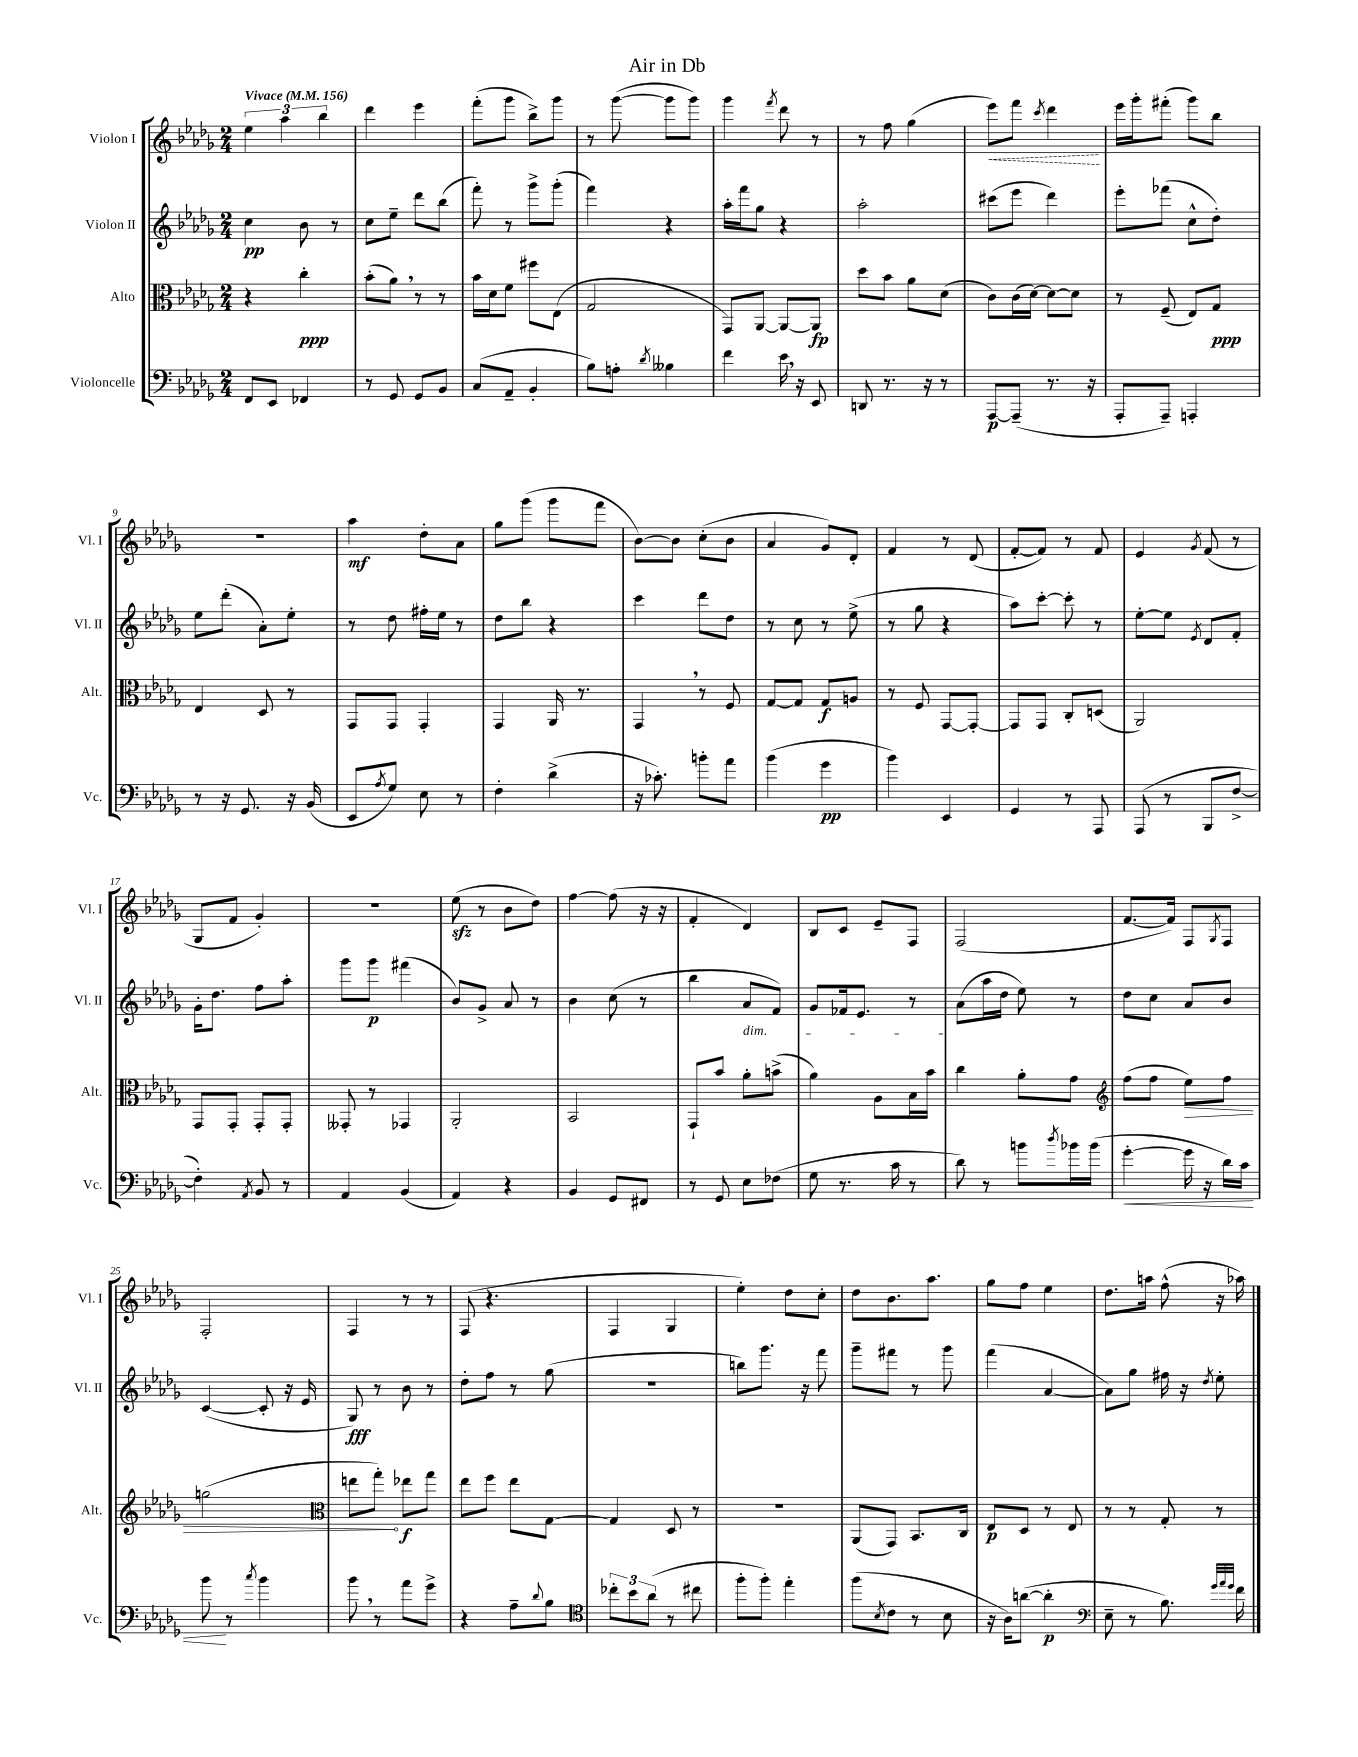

**kern	**dynam	**kern	**dynam	**kern	**dynam	**kern	**dynam
*part4	*part4	*part3	*part3	*part2	*part2	*part1	*part1
*staff4	*staff4	*staff3	*staff3	*staff2	*staff2	*staff1	*staff1
*I"Violoncelle	*	*I"Alto	*	*I"Violon II	*	*I"Violon I	*
*I'Vc.	*	*I'Alt.	*	*I'Vl. II	*	*I'Vl. I	*
*clefF4	*	*clefC3	*	*clefG2	*	*clefG2	*
*k[b-e-a-d-g-]	*	*k[b-e-a-d-g-]	*	*k[b-e-a-d-g-]	*	*k[b-e-a-d-g-]	*
*M2/4	*	*M2/4	*	*M2/4	*	*M2/4	*
*MM156	*	*MM156	*	*MM156	*	*MM156	*
=1	=1	=1	=1	=1	=1	=1	=1
!	!	!	!	!	!	!LO:TX:a:B:t=Vivace	!
8FF/L	.	4r	.	4cc\	pp	6ee-\	.
8EE-/J	.	.	.	.	.	.	.
.	.	.	.	.	.	6aa-\	.
4FF-X/	.	4cc'\	ppp	8b-\	.	.	.
.	.	.	.	.	.	6bb-\	.
.	.	.	.	8r	.	.	.
=2	=2	=2	=2	=2	=2	=2	=2
8r	.	(8b-'\L	.	8cc\L	.	4ddd-\	.
8GG-/	.	8a-,\J)	.	8ee-~\J	.	.	.
8GG-/L	.	8r	.	8ddd-\L	.	4eee-\	.
8BB-/J	.	8r	.	(8bb-\J	.	.	.
=3	=3	=3	=3	=3	=3	=3	=3
(8C/L	.	16b-\LL	.	8fff'\)	.	(8fff'\L	.
.	.	16d-\J	.	.	.	.	.
8AA-~/J	.	8f\J	.	8r	.	8ggg-\J	.
4BB-'/	.	8ff#X\L	.	8ggg-^\L	.	8bb-^\L)	.
.	.	(8E-\J	.	(8ggg-'\J	.	8ggg-\J	.
=4	=4	=4	=4	=4	=4	=4	=4
8B-\L)	.	2G-/	.	4fff\)	.	8r	.
8An'\J	.	.	.	.	.	([8ggg-\	.
8qd-/	.	.	.	.	.	.	.
4B--X\	.	.	.	4r	.	8ggg-\L]	.
.	.	.	.	.	.	8ggg-\J)	.
=5	=5	=5	=5	=5	=5	=5	=5
4f\	.	8GG-/L)	.	16aa-'\LL	.	4ggg-\	.
.	.	.	.	16fff\J	.	.	.
.	.	[8AA-/J	.	8gg-\J	.	.	.
.	.	.	.	.	.	8qfff/	.
16e-,\	.	8AA-/L_	.	4r	.	8ddd-\	.
16r	.	.	.	.	.	.	.
8EE-/	.	8AA-/J]	fp	.	.	8r	.
=6	=6	=6	=6	=6	=6	=6	=6
8DDn/	.	8dd-\L	.	2aa-'\	.	8r	.
8.r	.	8b-\J	.	.	.	8ff\	.
.	.	8a-\L	.	.	.	(4gg-\	.
16r	.	.	.	.	.	.	.
8r	.	(8d-\J	.	.	.	.	.
=7	=7	=7	=7	=7	=7	=7	=7
!	!	!	!	!	!	!	!LO:HP:b
[8AAA-/L	p	8c\L)	.	(8ccc#X\L	.	8eee-\L)	<
(8AAA-~/J]	.	(16c\L	.	8eee-\J	.	8fff\J	.
.	.	[16d-\JJ)	.	.	.	.	.
.	.	.	.	.	.	8qccc/	.
8.r	.	8d-\L_	.	4ddd-\)	.	4ddd-\	.
.	.	8d-\J]	.	.	.	.	.
16r	.	.	.	.	.	.	.
.	.	.	.	.	.	.	[
=8	=8	=8	=8	=8	=8	=8	=8
8AAA-'/L	.	8r	.	8eee-'\L	.	16eee-\LL	.
.	.	.	.	.	.	16ggg-'\J	.
8AAA-~/J)	.	(8F~/	.	(8fff-X\J	.	(8fff#X'\J	.
4AAAn'/	.	8E-/L)	.	8cc^^\L	.	8ggg-\L)	.
.	.	8G-/J	ppp	8dd-'\J)	.	8bb-\J	.
!!LO:LB:g=z
=9	=9	=9	=9	=9	=9	=9	=9
8r	.	4E-/	.	8ee-\L	.	2r	.
16r	.	.	.	(8ddd-'\J	.	.	.
8.GG-/	.	.	.	.	.	.	.
.	.	8D-/	.	8a-'\L)	.	.	.
16r	.	8r	.	8ee-'\J	.	.	.
(16BB-/	.	.	.	.	.	.	.
=10	=10	=10	=10	=10	=10	=10	=10
8EE-/L	.	8GG-/L	.	8r	.	4aa-\	mf
8qA-/	.	.	.	.	.	.	.
8G-/J)	.	8GG-/J	.	8dd-\	.	.	.
8E-\	.	4GG-'/	.	16ff#X'\LL	.	8dd-'\L	.
.	.	.	.	16ee-\JJ	.	.	.
8r	.	.	.	8r	.	8a-\J	.
=11	=11	=11	=11	=11	=11	=11	=11
4F'\	.	4GG-/	.	8dd-\L	.	8gg-\L	.
.	.	.	.	8bb-\J	.	(8ggg-\J	.
(4d-^\	.	16AA-/	.	4r	.	8ggg-\L	.
.	.	8.r	.	.	.	.	.
.	.	.	.	.	.	8fff\J	.
=12	=12	=12	=12	=12	=12	=12	=12
16r	.	4GG-,/	.	4ccc\	.	[8b-\L)	.
8.c-X'\)	.	.	.	.	.	.	.
.	.	.	.	.	.	8b-\J]	.
8bn'\L	.	8r	.	8ddd-\L	.	(8cc'\L	.
8a-\J	.	8F/	.	8dd-\J	.	8b-\J	.
=13	=13	=13	=13	=13	=13	=13	=13
(4b-\	.	[8G-/L	.	8r	.	4a-/	.
.	.	8G-/J]	.	8cc\	.	.	.
4g-\	pp	8G-/L	f	8r	.	8g-/L)	.
.	.	8An/J	.	(8ee-^\	.	8d-'/J	.
=14	=14	=14	=14	=14	=14	=14	=14
4b-\)	.	8r	.	8r	.	4f/	.
.	.	8F/	.	8gg-\	.	.	.
4EE-/	.	[8GG-/L	.	4r	.	8r	.
.	.	8GG-'/J_	.	.	.	(8d-/	.
=15	=15	=15	=15	=15	=15	=15	=15
4GG-/	.	8GG-/L]	.	8aa-\L)	.	[8f'/L	.
.	.	8GG-/J	.	[8ccc'\J	.	8f/J])	.
8r	.	8C'/L	.	8ccc'\]	.	8r	.
8AAA-/	.	(8Dn/J	.	8r	.	8f/	.
=16	=16	=16	=16	=16	=16	=16	=16
(8AAA-/	.	2AA-/)	.	[8ee-'\L	.	4e-/	.
8r	.	.	.	8ee-\J]	.	.	.
.	.	.	.	8qe-/	.	8qg-/	.
8BBB-/L	.	.	.	8d-/L	.	(8f/	.
[8F^/J	.	.	.	8f'/J	.	8r	.
!!LO:LB:g=z
=17	=17	=17	=17	=17	=17	=17	=17
4F'\])	.	8GG-/L	.	16g-'\KL	.	8G-/L	.
.	.	.	.	8.dd-\J	.	.	.
.	.	8GG-'/J	.	.	.	8f/J	.
8qAA-/	.	.	.	.	.	.	.
8BB-/	.	8GG-'/L	.	8ff\L	.	4g-'/)	.
8r	.	8GG-'/J	.	8aa-'\J	.	.	.
=18	=18	=18	=18	=18	=18	=18	=18
4AA-/	.	8GG--X'/	.	8ggg-\L	.	2r	.
.	.	8r	.	8ggg-\J	p	.	.
(4BB-/	.	4GG-X/	.	(4fff#X\	.	.	.
=19	=19	=19	=19	=19	=19	=19	=19
4AA-/)	.	2AA-'/	.	8b-/L)	.	(8ee-zz\	.
.	.	.	.	8g-^/J	.	8r	.
4r	.	.	.	8a-/	.	8b-\L	.
.	.	.	.	8r	.	8dd-\J)	.
=20	=20	=20	=20	=20	=20	=20	=20
4BB-/	.	2BB-/	.	4b-\	.	[4ff\	.
8GG-/L	.	.	.	(8cc\	.	(8ff\]	.
8FF#X/J	.	.	.	8r	.	16r	.
.	.	.	.	.	.	16r	.
=21	=21	=21	=21	=21	=21	=21	=21
8r	.	8GG-`/L	.	4bb-\	.	4f'/	.
8GG-/	.	8b-/J	.	.	.	.	.
!	!	!	!	!LO:TX:b:i:t=dim.	!	!	!
8E-\L	.	8a-'\L	.	8a-/L	.	4d-/)	.
(8F-X\J	.	(8bn^\J	.	8f/J)	.	.	.
=22	=22	=22	=22	=22	=22	=22	=22
8G-\	.	4a-\)	.	8g-/L	.	8B-/L	.
8.r	.	.	.	16f-X/k	.	8c/J	.
.	.	.	.	8.e-/J	.	.	.
.	.	8A-\L	.	.	.	8e-~/L	.
16c\	.	.	.	.	.	.	.
8r	.	16B-\L	.	8r	.	8F/J	.
.	.	16b-\JJ	.	.	.	.	.
=23	=23	=23	=23	=23	=23	=23	=23
8d-\)	.	4cc\	.	(8a-\L	.	(2F/	.
8r	.	.	.	16aa-\L	.	.	.
.	.	.	.	16dd-\JJ	.	.	.
8bn\L	.	8a-'\L	.	8ee-\)	.	.	.
8qdd-/	.	.	.	.	.	.	.
16b-X\L	.	8g-\J	.	8r	.	.	.
(16b-\JJ	.	.	.	.	.	.	.
=24	=24	=24	=24	=24	=24	=24	=24
*	*	*clefG2	*	*	*	*	*
!	!LO:HP:b	!	!	!	!	!	!
[4g-'\	<	(8ff\L	.	8dd-\L	.	[8.f/L	.
.	.	8ff\J	.	8cc\J	.	.	.
.	.	.	.	.	.	16f/Jk])	.
!	!	!	!LO:HP:b	!	!	!	!
16g-\]	.	8ee-\L)	>	8a-/L	.	8F/L	.
16r	.	.	.	.	.	.	.
.	.	.	.	.	.	8qG-/	.
16d-\LL)	.	8ff\J	.	8b-/J	.	8F/J	.
16c\JJ	.	.	.	.	.	.	.
!!LO:LB:g=z
=25	=25	=25	=25	=25	=25	=25	=25
8b-\	.	(2ggn\	.	([4c/	.	2F'/	.
8r	[	.	.	.	.	.	.
8qcc/	.	.	.	.	.	.	.
4b-\	.	.	.	8c'/]	.	.	.
.	.	.	.	16r	.	.	.
.	.	.	.	16e-/	.	.	.
=26	=26	=26	=26	=26	=26	=26	=26
*	*	*clefC3	*	*	*	*	*
8b-,\	.	8een\L	.	8G-/)	fff	4F/	.
8r	.	8gg-'\J)	.	8r	.	.	.
8a-\L	.	8ee-X\L	] f	8b-\	.	8r	.
8g-^\J	.	8gg-\J	.	8r	.	8r	.
=27	=27	=27	=27	=27	=27	=27	=27
4r	.	8ee-\L	.	8dd-'\L	.	(8F/	.
.	.	8ff\J	.	8ff\J	.	4.r	.
8A-~\L	.	8ee-\L	.	8r	.	.	.
8qqd-/	.	.	.	.	.	.	.
8B-\J	.	[8G-\J	.	(8gg-\	.	.	.
=28	=28	=28	=28	=28	=28	=28	=28
*clefC4	*	*	*	*	*	*	*
12cc-X'\L	.	4G-/]	.	2r	.	4F/	.
12b-\	.	.	.	.	.	.	.
(12a-\J	.	.	.	.	.	.	.
8r	.	8D-/	.	.	.	4G-/	.
8cc#X\	.	8r	.	.	.	.	.
=29	=29	=29	=29	=29	=29	=29	=29
8ff'\L	.	2r	.	8bbn\L)	.	4ee-'\)	.
8ff'\J)	.	.	.	8.ggg-\J	.	.	.
4ee-'\	.	.	.	.	.	8dd-\L	.
.	.	.	.	16r	.	.	.
.	.	.	.	8fff\	.	8cc'\J	.
=30	=30	=30	=30	=30	=30	=30	=30
(8ff\L	.	(8AA-/L	.	8ggg-~\L	.	8dd-\L	.
8qB-/	.	.	.	.	.	.	.
8c\J	.	8GG-/J)	.	8fff#X\J	.	8.b-\	.
8r	.	8.BB-/L	.	8r	.	.	.
.	.	.	.	.	.	8.aa-\J	.
8B-\	.	.	.	8ggg-\	.	.	.
.	.	16C/Jk	.	.	.	.	.
=31	=31	=31	=31	=31	=31	=31	=31
16r	.	8E-/L	p	(4fff\	.	8gg-\L	.
16A-\KL)	.	.	.	.	.	.	.
([8an\J	.	8D-/J	.	.	.	8ff\J	.
4a'\]	p	8r	.	[4a-/	.	4ee-\	.
.	.	8E-/	.	.	.	.	.
=32	=32	=32	=32	=32	=32	=32	=32
*clefF4	*	*	*	*	*	*	*
8E-~\	.	8r	.	8a-\L])	.	8.dd-\L	.
8r	.	8r	.	8gg-\J	.	.	.
.	.	.	.	.	.	16aan\Jk	.
8.B-\)	.	8G-'/	.	16ff#X\	.	(8ff^^\	.
.	.	.	.	16r	.	.	.
.	.	.	.	8qdd-/	.	.	.
.	.	8r	.	8ee-'\	.	16r	.
32qqg-/LLL	.	.	.	.	.	.	.
32qqa-/	.	.	.	.	.	.	.
32qqg-/JJJ	.	.	.	.	.	.	.
16f\	.	.	.	.	.	16aa-X\)	.
==	==	==	==	==	==	==	==
*-	*-	*-	*-	*-	*-	*-	*-
